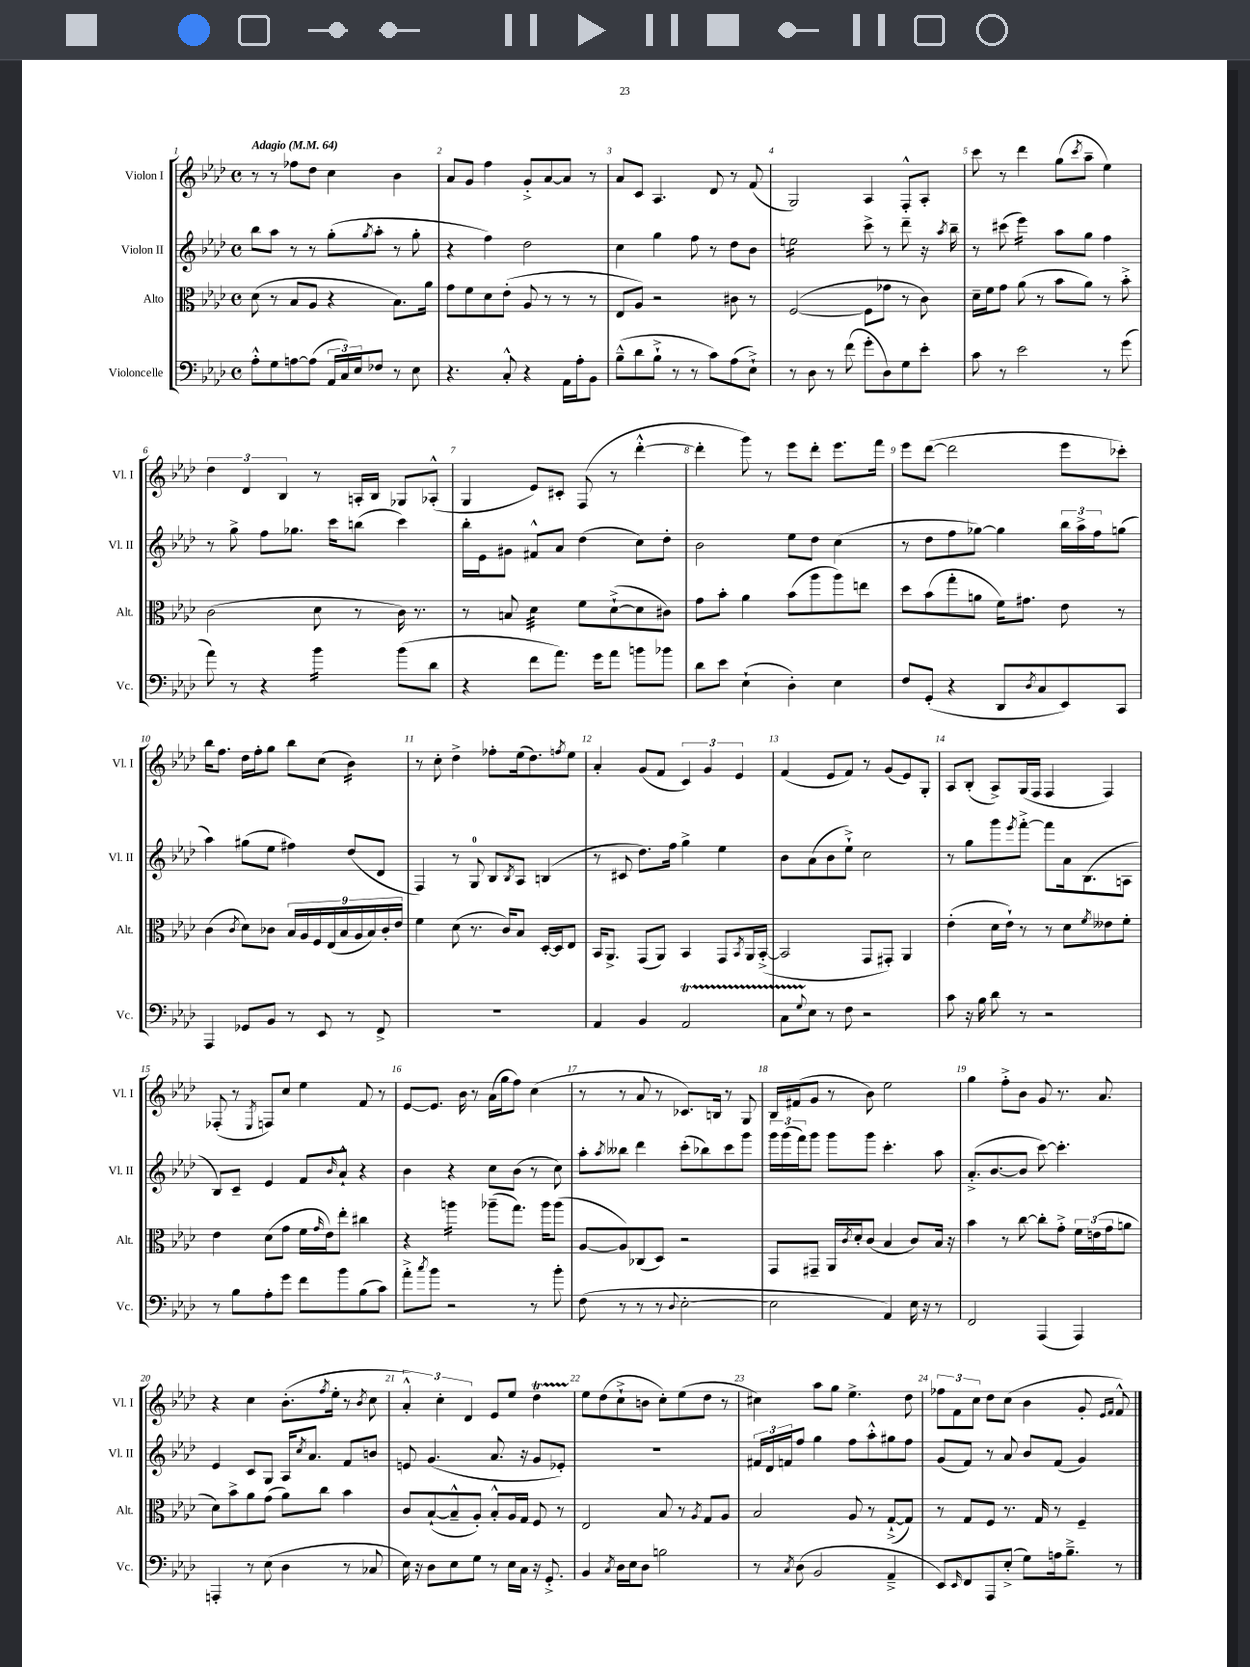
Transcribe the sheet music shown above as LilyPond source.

<<
\new StaffGroup <<
\new Staff = "s0" \with { instrumentName = "Violon I" shortInstrumentName = "Vl. I" } {
    \clef treble \key aes \major \defaultTimeSignature \time 4/4 \tempo "Adagio" 4 = 64
    r8 r8 fes''8 des''8 c''4 bes'4 |
    aes'8 g'8 f''4 g'8-.-> aes'8~ aes'8 r8 |
    aes'8 c'8 aes4. des'8 r8 f'8( |
    g2) aes4 f8-.-^ aes8-. |
    c'''8 r8 des'''4 g''8( \acciaccatura { c'''8 } aes''8-- ees''4) |
    \tuplet 3/2 { des''4 des'4 bes4 } r8 a16-. bes16 ges8 aes8-.-^( |
    g4 ees'8) cis'8-. f8( r8 des'''4~-.-^ |
    des'''4-. g'''8) r8 ees'''8 des'''8-. ees'''8. f'''16 |
    ees'''8 des'''8~( des'''2 ees'''8 ces'''8-.) |
    bes''16 f''8. des''16 f''16-. g''8 bes''8 c''8( bes'4:16) |
    r8 c''8-. des''4-> fes''8-. ees''16( des''8.) \acciaccatura { f''8 } ees''8 |
    aes'4-. g'8( f'8 \tuplet 3/2 { c'4) g'4 ees'4 } |
    f'4( ees'8 f'8) r8 g'8( ees'8) g8-. |
    aes8 bes8-.( aes8->) g16( f16 f4 f4) |
    fes8-.( r8 \acciaccatura { ees8 } f8) c''8 ees''4 f'8 r8 |
    ees'8~ ees'8. bes'16 r8 aes'16( g''16 f''8) c''4( |
    r8 r8 aes'8 r8 ces'8.) b16 r8 g8 |
    bes16 fis'16( g'8 r8 bes'8) ees''2 |
    g''4 f''8-.-> bes'8 g'8 r8. aes'8. |
    r4 c''4 bes'8.-.( \acciaccatura { f''8 } ees''16-. r8 \acciaccatura { bes'8 } c''8 |
    \tuplet 3/2 { aes'4-.-^) c''4-. des'4 } ees'8 ees''8 des''4\startTrillSpan |
    ees''8\stopTrillSpan des''8( c''8-!-> b'8 c''8-.) ees''8( des''8 r8 |
    cis''4) aes''8 g''8 ees''4.-> des''8 |
    \tuplet 3/2 { fes''8 f'8 c''8 } des''8 c''8( bes'4 g'8-. \grace { ees'16 f'16 } f'8-^) \bar "|." |
}
\new Staff = "s1" \with { instrumentName = "Violon II" shortInstrumentName = "Vl. II" } {
    \clef treble \key aes \major \defaultTimeSignature \time 4/4
    bes''8 aes''8 r8 r8 g''8-.( \acciaccatura { g''8 } aes''8-. r8 g''8-. |
    r4 f''4) des''2 |
    c''4 g''4 f''8 r8 des''8 bes'8 |
    e''2:16 c'''8-> r8 des'''8-- r16 \acciaccatura { aes''8 } bes''16-- |
    r8 cis'''8( ees'''4:16) aes''8 g''8 f''4 |
    r8 g''8-> f''8 ges''8. c'''16 b''8( c'''4) |
    bes''16-. ees'16 gis'8 fis'8-^ aes'8 des''4( c''8) des''8-. |
    bes'2 ees''8 des''8 c''4( |
    r8 des''8 f''8 ges''8~) ges''4 \tuplet 3/2 { bes''16 aes''16-> f''16 } g''8( |
    aes''4) gis''8( ees''8 fis''4) des''8( des'8 |
    f4) r8 g8-0 bes8 \acciaccatura { bes8 } aes8 b4( |
    r8 cis'8 des''8.) f''16 g''4-> ees''4 |
    bes'8 aes'8( bes'8 ees''8-!->) c''2 |
    r8 g''8 g'''8 \acciaccatura { ees'''8 } f'''8~-.-> f'''8 aes'16 bes8.( a8 |
    bes8) c'8-- ees'4 f'8 \grace { bes'16 } aes'8-!-^ r4 |
    bes'4 r4 c''8 bes'8( r8 c''8) |
    aes''8-. \acciaccatura { aes''8 } beses''8 des'''4 c'''8-.( bes''8) c'''8 g'''8 |
    \tuplet 3/2 { g'''16 g'''16( f'''16) } g'''8 g'''8 g'''8 c'''4.-. aes''8 |
    aes'8.-.->( bes'8.~ bes'8 c'''8~) c'''4.-. |
    ees'4 c'8 g8 aes16 \acciaccatura { c''8 } aes'8. f'8 b'8 |
    e'8 g'4.( aes'8. r16 g'8 ees'8-.) |
    R1 |
    \tuplet 3/2 { fis'16 des'16 f'16 } f''8 g''4 f''8 aes''8-.-^ gis''8 f''8 |
    g'8( f'8) r8 aes'8 bes'8 f'8( g'4) \bar "|." |
}
\new Staff = "s2" \with { instrumentName = "Alto" shortInstrumentName = "Alt." } {
    \clef alto \key aes \major \defaultTimeSignature \time 4/4
    des'8( r8 bes8 aes8 r4 bes8.) aes'16 |
    g'8 f'8 des'8 ees'8-.( aes8 r8 r8 r8 |
    ees8 aes8) r2 cis'8 r8 |
    f2~( f8 ges'8 r8 c'8) |
    des'16-- f'16 g'8 aes'8( r8 bes'8 aes'8) r8 bes'8-.-> |
    c'2( des'8 r8 c'16) r8. |
    r8 b8 des'4:32 f'8 des'8~-!->( des'8 cis'8) |
    g'8 bes'8-. aes'4 bes'8( aes''8 aes''8) e''8 |
    des''8 bes'8( g''8-. a'8 f'16) gis'8. ees'8 r8 |
    c'4( \acciaccatura { c'8 } des'8) ces'8 \tuplet 9/8 { bes16 aes16 f16 ees16( bes16 aes16 bes16) ces'16-. ees'16 } |
    f'4 des'8( r8. c'16) bes8 des16~-. des16 ees8 |
    bes,16 aes,8.-> g,8( aes,8) bes,4 g,8 \acciaccatura { bes,8 } aes,16 bes,16~-.->( |
    bes,2 g,8 gis,8-.) aes,4 |
    ees'4-.( des'16 ees'16-!) r8 r8 des'8 \acciaccatura { f'8 } eeses'8 f'8-. |
    ees'4 des'8( g'8 f'16 \grace { g'16 } ees'16) ees''8-. cis''4 |
    r4 a''4:16 aes''8--( g''8.) aes''16 aes''8( |
    aes8~ aes8) ces8( des8) r2 |
    g,8 gis,8-- aes,16 \acciaccatura { c'8 } des'16-. c'8( bes4 c'8) bes16 r16 |
    bes'4 r8 c''8~ c''8-. g'8-.-> \tuplet 3/2 { f'16 e'16( g'16 } a'8 |
    des'8) bes'8-> aes'8 g'8( aes'8) c''8 bes'4 |
    c'8 bes8~-!( bes8---^ aes8-.) bes8-.-^ aes16 g16 f8 r8 |
    ees2 bes8 r8 \acciaccatura { aes8 } g8 aes8 |
    bes2 aes8 r8 g8~-!->( g8) |
    r8 g8 f8 r8. g16 r8 f4-- \bar "|." |
}
\new Staff = "s3" \with { instrumentName = "Violoncelle" shortInstrumentName = "Vc." } {
    \clef bass \key aes \major \defaultTimeSignature \time 4/4
    aes8-.-^ g8 a8~ a8( \tuplet 3/2 { aes,16 c16) ees16 } fes8 r8 ees8 |
    r4. c8-.-^ r4 aes,16 aes16-. bes,8 |
    bes8---^( des'8 bes8-!-> r8 r8 c'8) aes8( ees8-!->) |
    r8 des8 r8 f'8( g'8-. des8) g8 ees'8-. |
    c'8 r8 ees'2 r8 g'8( |
    aes'8) r8 r4 bes'4:16 bes'8( des'8 |
    r4 f'8 aes'8.) g'16 aes'8 b'8 bes'8 |
    des'8 ees'8 ees4-!( des4-.) ees4 |
    f8 g,8-.( r4 des,8 \acciaccatura { des8 } c8 ees,8) c,8 |
    aes,,4 ges,8 bes,8 r8 ees,8 r8 f,8-> |
    R1 |
    aes,4 bes,4 aes,2\startTrillSpan |
    c8 \appoggiatura { g8 } ees8\stopTrillSpan r8 f8 r2 |
    c'8 r16 bes16 des'8 r8 r2 |
    r8 bes8 aes8-. g'8 f'8 bes'8 bes8( c'8) |
    aes'8-.-> \acciaccatura { c''8 } bes'8 r2 r8 bes'8-. |
    f8( r8 r8 r8 \appoggiatura { des8 } ees2~-. |
    ees2 aes,4) ees16 r16 r8 |
    f,2 aes,,4( aes,,4) |
    a,,4-. r8 ees8( des4 r8 ces8 |
    ees16) r16 des8 ees8 g8 r8 ees16 c16 r16 g,8.-.-> |
    bes,4 \acciaccatura { c8 } des16 ees16 des8 b2 |
    r8 \acciaccatura { c8 } des8( bes,2 aes,4---> |
    ees,8) \grace { ees,16 } f,8 aes,,8 ees8-.->( g8) a16 bes8.---> r8 \bar "|." |
}
>>
>>
\layout { \context { \Score \override BarNumber.break-visibility = ##(#f #t #t) barNumberVisibility = #all-bar-numbers-visible } }
